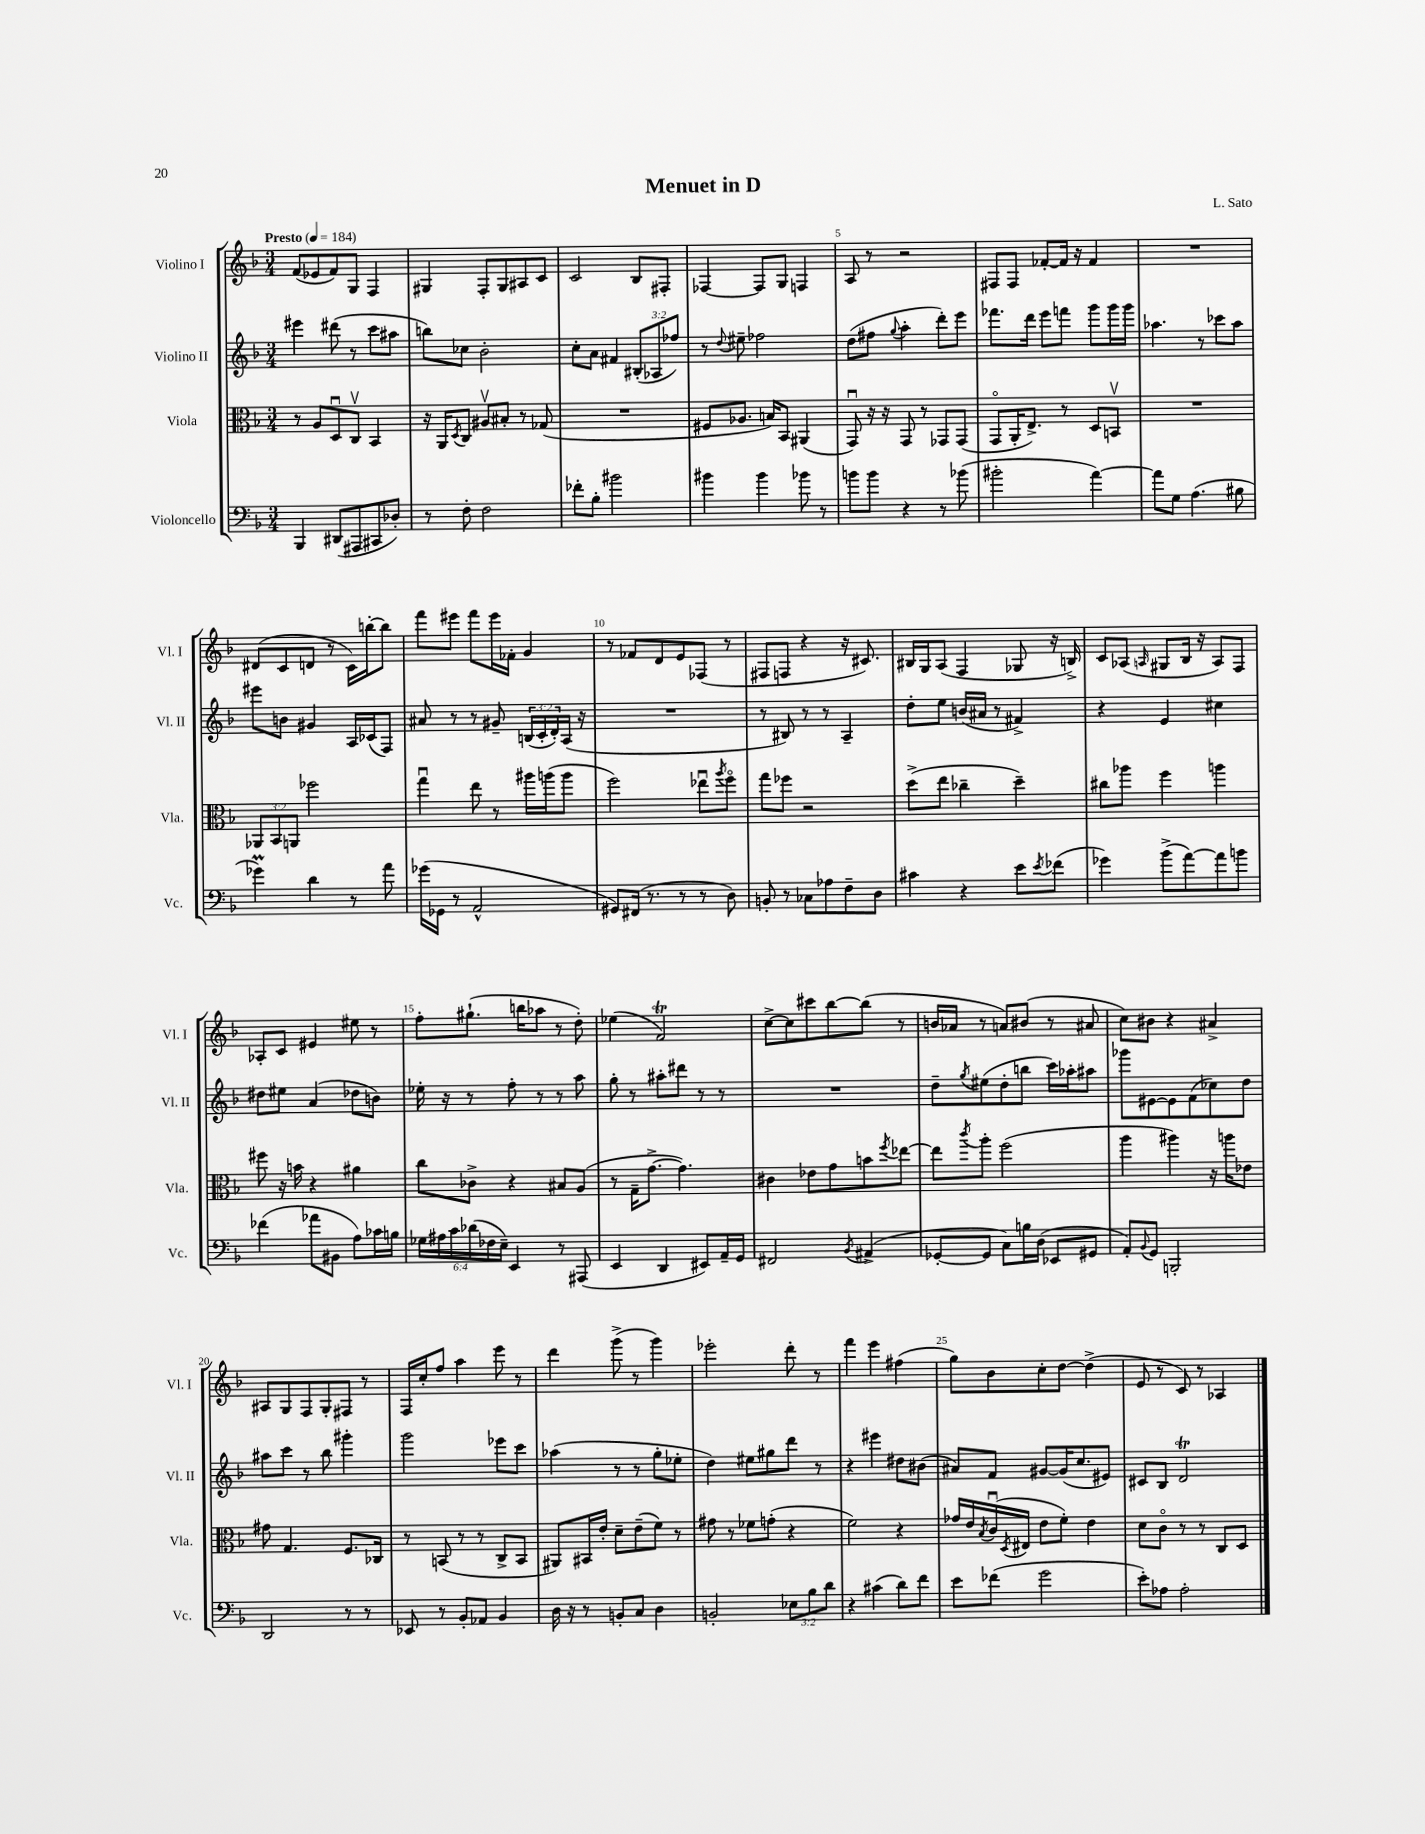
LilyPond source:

\header { title = "Menuet in D" composer = "L. Sato" }
<<
\new StaffGroup <<
\new Staff = "s0" \with { instrumentName = "Violino I" shortInstrumentName = "Vl. I" } {
    \clef treble \key f \major \numericTimeSignature \time 3/4 \tempo "Presto" 4 = 184
    f'8( ees'8 f'8) g8 f4 |
    gis4 f8-. gis8 ais8 c'8 |
    c'2 bes8 fis8-. |
    fes4~ fes8 g8 f4 |
    a8 r8 r2 |
    fis8 fis8 fes'8~-. fes'16 r16 fes'4 |
    R2. |
    dis'8( c'8 d'8 r8 c'16) b''16~-. b''8 |
    f'''8 eis'''8 f'''8 eis'''16 fes'16-. g'4 |
    r8 fes'8 d'8 e'8 fes8( r8 |
    fis8 f8 r4 r16 cis'8.) |
    bis16 g16 a8( f4 ges8 r16 b16->) |
    c'8 aes8( \grace { a16 } gis8 bes16 r16 a8) f8 |
    aes8-. c'8 eis'4 eis''8 r8 |
    f''8-. gis''8.-!( b''16 aes''8 r8 d''8-.) |
    ees''4( f'2\trill) |
    c''8~-> c''8 cis'''8 bes''8~ bes''8( r8 |
    b'16 aes'16 r8 a'8) bis'8( r8 ais'8 |
    c''8) bis'8 r4 ais'4-> |
    ais8 g8 f8 g8-. fis8 r8 |
    f16 c''16-. f''8 a''4 e'''8 r8 |
    d'''4 g'''8->( r8 g'''4) |
    ees'''2-. d'''8-. r8 |
    f'''4 e'''4 fis''4( |
    g''8) bes'8 c''8-. d''8~ d''4->( |
    e'8 r8 c'8) r8 aes4 \bar "|." |
}
\new Staff = "s1" \with { instrumentName = "Violino II" shortInstrumentName = "Vl. II" } {
    \clef treble \key f \major \numericTimeSignature \time 3/4 \override Staff.TupletNumber.text = #tuplet-number::calc-fraction-text
    eis'''4 dis'''8( r8 c'''8 ais''8 |
    b''8) ces''8 bes'2-. |
    c''8-. a'8 fis'4 \tuplet 3/2 { bis8-.( aes8 fes''8) } |
    r8 \appoggiatura { d''8 } eis''8-- fes''2 |
    d''8( fis''8 \appoggiatura { g''8 } a''4-. d'''8-.) e'''8 |
    fes'''8. d'''16 e'''8 f'''8 g'''8 g'''16 g'''16 |
    aes''4. r8 ces'''8 aes''8 |
    eis'''8 b'8 gis'4 a16 ces'16( f8) |
    ais'8 r8 r8 gis'8-- \tuplet 3/2 { b16( c'16-. d'16-.) } a16( r16 |
    R2. |
    r8 bis8) r8 r8 a4-- |
    d''8-. e''8 b'16( ais'16 r8 fis'4->) |
    r4 e'4 cis''4 |
    dis''8 eis''8 a'4( des''8 b'8) |
    ees''16-. r16 r8 f''8-. r8 r8 a''8 |
    g''8-. r8 ais''8-. dis'''8 r8 r8 |
    R2. |
    d''8-- \acciaccatura { g''8 } eis''8( d''8-. b''8 c'''16) aes''16-. ais''8 |
    ges'''8 eis'8~ eis'8 f'8( ces''8) d''8 |
    ais''8 c'''8 r8 bes''8 gis'''4-. |
    g'''2 ees'''8 c'''8 |
    aes''4( r8 r8 g''8-. ees''8-. |
    d''4) eis''8 gis''8 d'''8 r8 |
    r4 eis'''4 dis''8 bis'8( |
    ais'8) f'8 gis'8~ gis'16( c''8. eis'8) |
    cis'8 bes8 d'2\trill \bar "|." |
}
\new Staff = "s2" \with { instrumentName = "Viola" shortInstrumentName = "Vla." } {
    \clef alto \key f \major \numericTimeSignature \time 3/4 \override Staff.TupletNumber.text = #tuplet-number::calc-fraction-text
    r8 a8 d8\downbow c8\upbow bes,4 |
    r16 a,16 \acciaccatura { d8 } c8 ais8\upbow bis8-. r8 ges8( |
    R2. |
    fis8 aes8. b16) bes,8 ais,4( |
    g,8\downbow) r16 r16 g,8 r8 ges,8 ges,8( |
    g,8\flageolet a,16-. e8.->) r8 d8 b,8\upbow |
    R2. |
    \tuplet 3/2 { aes,8 bes,8 a,8 } fes''2 |
    g''4\downbow e''8 r8 ais''16 a''16( a''8 |
    f''2) ees''8\downbow \acciaccatura { a''8 } f''8\flageolet |
    g''8 fes''8 r2 |
    d''8->( e''8 ces''4-- d''4--) |
    cis''8 aes''8 f''4 a''4 |
    fis''8 r16 b'16 r4 ais'4 |
    c''8 ces'8-> r4 bis8 a8( |
    r8 g16-- g'8.~-> g'4.) |
    cis'4 ees'8 g'8 b'8 \acciaccatura { f''8 } ees''8~ |
    ees''8 \acciaccatura { c'''8 } a''8-. f''2( |
    a''4 ais''4) r16 a''16 ees'8 |
    gis'8 g4. f8. ces16 |
    r8 b,8( r8 r8 c8-> b,8 |
    ais,8) bis,16 e'16-. d'8-- e'8--( f'8) r8 |
    gis'8 r8 fes'8 g'8-.( r4 |
    f'2) r4 |
    ges'16 e'16 \acciaccatura { bes8 } c'16\downbow( \acciaccatura { d8 } eis16 e'8 f'8-.) e'4 |
    d'8 c'8\flageolet r8 r8 c8 d8 \bar "|." |
}
\new Staff = "s3" \with { instrumentName = "Violoncello" shortInstrumentName = "Vc." } {
    \clef bass \key f \major \numericTimeSignature \time 3/4 \override Staff.TupletNumber.text = #tuplet-number::calc-fraction-text
    bes,,4 dis,8( ais,,8 cis,8 des8-.) |
    r8 f8-. f2 |
    fes'8-. bes8-. bis'2 |
    bis'4 bis'4 bes'8 r8 |
    b'8 b'8 r4 r8 bes'8( |
    bis'2-. a'4~) |
    a'8 g8 a4.( bis8 |
    ges'4\prall) d'4 r8 a'8 |
    ges'16( ges,16 r8 a,2-^ |
    gis,8) fis,16( r8. r8 r8 d8) |
    b,8-. r8 ces8 aes8 f8-- d8 |
    cis'4 r4 e'8 \acciaccatura { e'8 } fes'8( |
    ges'4) bes'8->( a'8~) a'8 b'8 |
    fes'4( aes'8 bis,8 a8) ces'16 b16 |
    \tuplet 6/4 { ges16 ais16 c'16 des'16( fes16 e16--) } e,4 r8 ais,,8( |
    e,4 d,4 eis,8) a,16-- g,16 |
    fis,2 \acciaccatura { bes,8 } ais,4->( |
    ges,8~-. ges,8 c8) b16 d16( ees,8 gis,8 |
    a,8-.) \appoggiatura { bes,8 } g,8 b,,2-. |
    d,2 r8 r8 |
    ees,8 r8 bes,8-. aes,8 bes,4 |
    d16 r16 r8 b,8-. c8 d4 |
    b,2-. \tuplet 3/2 { ees8 bes8 d'8 } |
    r4 cis'4( d'8) f'8 |
    e'8 fes'8( g'2 |
    e'8-.) aes8 aes2-. \bar "|." |
}
>>
>>
\layout { \context { \Score \override BarNumber.break-visibility = ##(#f #t #t) barNumberVisibility = #(every-nth-bar-number-visible 5) } }
